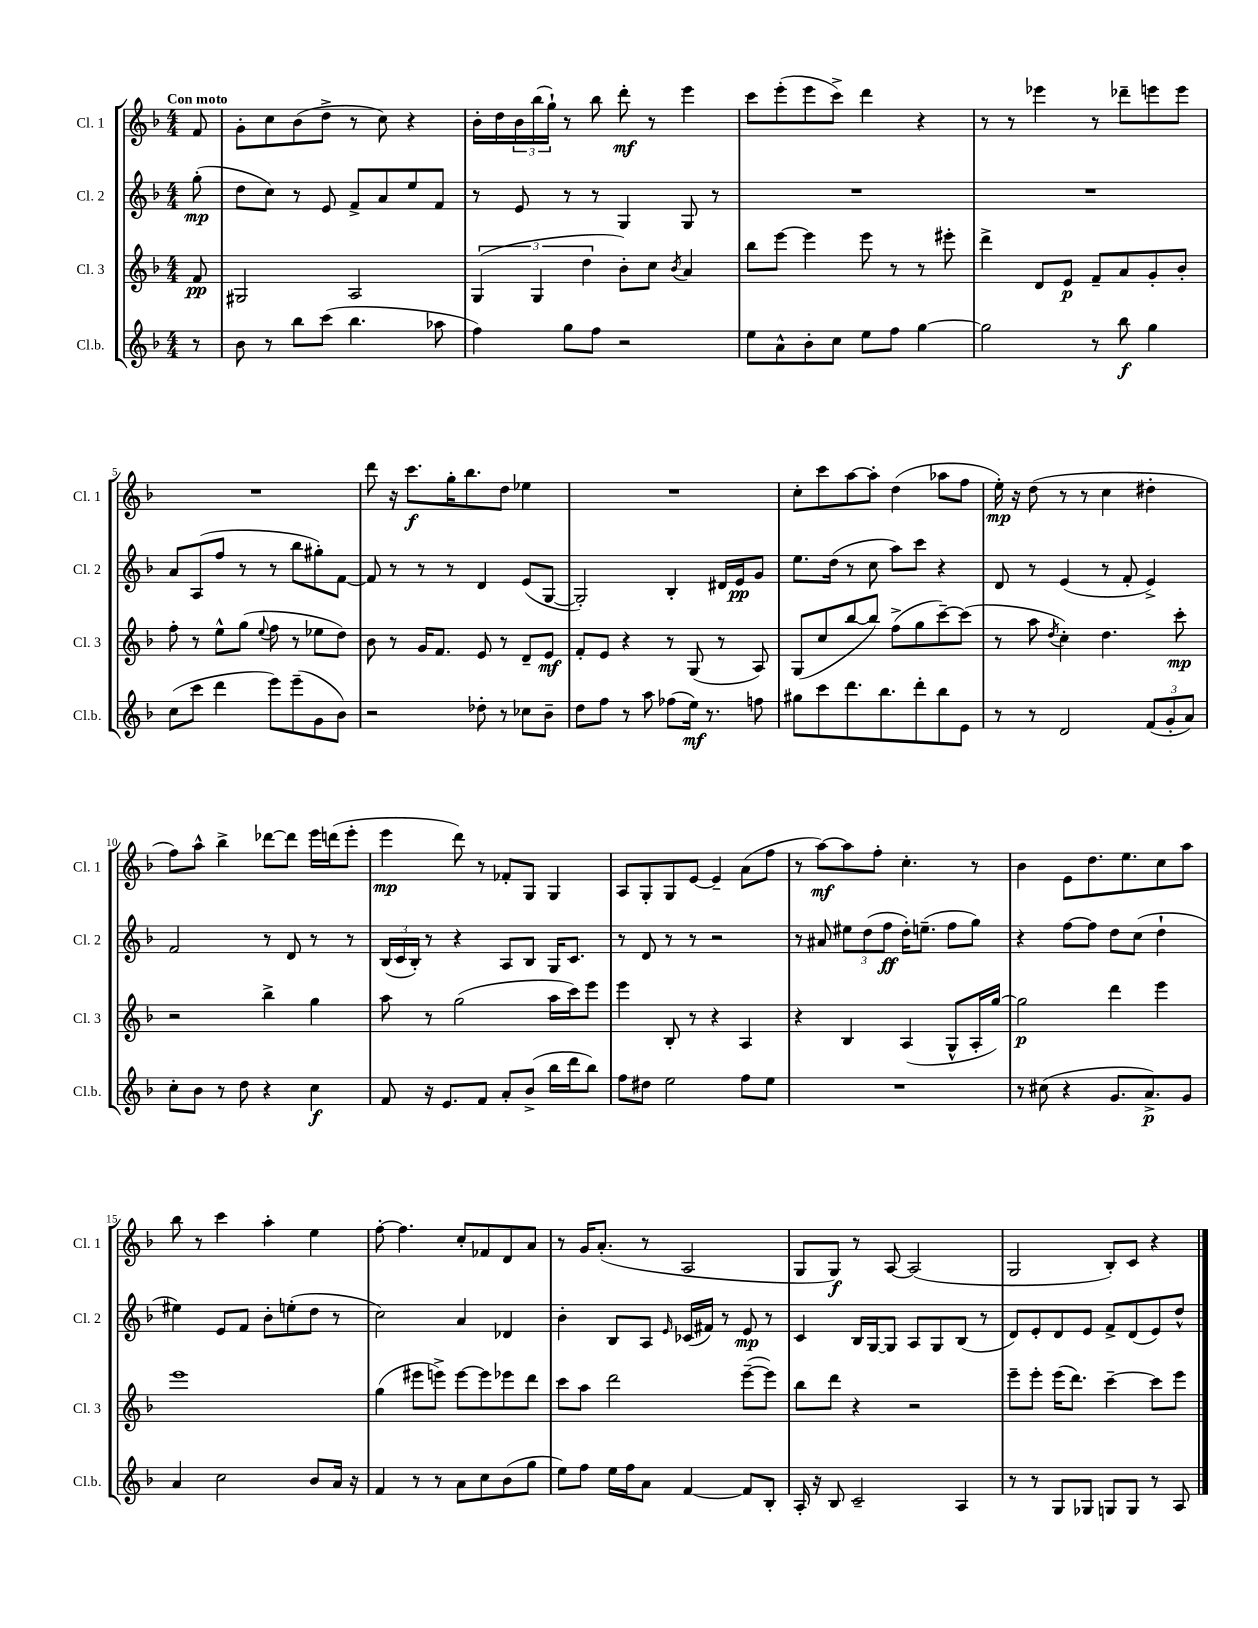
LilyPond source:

<<
\new StaffGroup <<
\new Staff = "s0" \with { instrumentName = "Cl. 1" shortInstrumentName = "Cl. 1" } {
    \clef treble \key f \major \numericTimeSignature \time 4/4 \partial 8 \tempo "Con moto"
    f'8 |
    g'8-. c''8 bes'8( d''8-> r8 c''8) r4 |
    bes'16-. d''16 \tuplet 3/2 { bes'16 bes''16( g''16-!) } r8 bes''8 d'''8-.\mf r8 e'''4 |
    c'''8 e'''8-.( e'''8 c'''8->) d'''4 r4 |
    r8 r8 ees'''4 r8 des'''8-- e'''8 e'''8 |
    R1 |
    d'''8 r16 c'''8.\f g''16-. bes''8. d''8 ees''4 |
    R1 |
    c''8-. c'''8 a''8~ a''8-. d''4( aes''8 f''8 |
    e''16-.\mp) r16 d''8( r8 r8 c''4 dis''4-. |
    f''8) a''8-^ bes''4-> des'''8~ des'''8 e'''16 d'''16( e'''8-. |
    e'''4\mp d'''8) r8 fes'8-. g8 g4 |
    a8 g8-. g8 e'8~ e'4-- a'8( f''8 |
    r8 a''8~\mf) a''8 f''8-. c''4.-. r8 |
    bes'4 e'8 d''8. e''8. c''8 a''8 |
    bes''8 r8 c'''4 a''4-. e''4 |
    f''8~-. f''4. c''8-. fes'8 d'8 a'8 |
    r8 g'16 a'8.-.( r8 a2 |
    g8 g8\f) r8 a8~ a2( |
    g2 bes8-.) c'8 r4 \bar "|." |
}
\new Staff = "s1" \with { instrumentName = "Cl. 2" shortInstrumentName = "Cl. 2" } {
    \clef treble \key f \major \numericTimeSignature \time 4/4 \partial 8
    g''8-.\mp( |
    d''8 c''8) r8 e'8 f'8-> a'8 e''8 f'8 |
    r8 e'8 r8 r8 g4 g8 r8 |
    R1 |
    R1 |
    a'8 a8( f''8 r8 r8 bes''8 gis''8-.) f'8~ |
    f'8 r8 r8 r8 d'4 e'8( g8~ |
    g2-.) bes4-. dis'16 e'16\pp g'8 |
    e''8. d''16( r8 c''8 a''8) c'''8 r4 |
    d'8 r8 e'4( r8 f'8-. e'4->) |
    f'2 r8 d'8 r8 r8 |
    \tuplet 3/2 { bes16( c'16 bes16-.) } r8 r4 a8 bes8 g16 c'8. |
    r8 d'8 r8 r8 r2 |
    r8 ais'8 \tuplet 3/2 { eis''8 d''8( f''8\ff } d''16-.) e''8.--( f''8 g''8) |
    r4 f''8~ f''8 d''8 c''8( d''4-! |
    eis''4) e'8 f'8 bes'8-. e''8-.( d''8 r8 |
    c''2) a'4 des'4 |
    bes'4-. bes8 a8 \grace { e'16 } ces'16( fis'16) r8 e'8\mp r8 |
    c'4 bes16 g16~ g8 a8 g8 bes8( r8 |
    d'8) e'8-. d'8 e'8 f'8-> d'8( e'8) d''8-^ \bar "|." |
}
\new Staff = "s2" \with { instrumentName = "Cl. 3" shortInstrumentName = "Cl. 3" } {
    \clef treble \key f \major \numericTimeSignature \time 4/4 \partial 8
    f'8\pp |
    gis2 a2 |
    \tuplet 3/2 { g4( g4 d''4 } bes'8-.) c''8 \acciaccatura { bes'8 } a'4 |
    bes''8 e'''8~ e'''4 e'''8 r8 r8 eis'''8-. |
    d'''4-> d'8 e'8\p f'8-- a'8 g'8-. bes'8-. |
    f''8-. r8 e''8-^ g''8( \appoggiatura { e''8 } f''8 r8 ees''8 d''8) |
    bes'8 r8 g'16 f'8. e'8 r8 d'8-- e'8\mf |
    f'8-. e'8 r4 r8 g8( r8 a8) |
    g8( c''8 bes''8~ bes''8) f''8->( g''8 c'''8~--) c'''8( |
    r8 a''8 \acciaccatura { d''8 } c''4-.) d''4. c'''8-.\mp |
    r2 bes''4-> g''4 |
    a''8 r8 g''2( a''16 c'''16) e'''8 |
    e'''4 bes8-. r8 r4 a4 |
    r4 bes4 a4( g8-^ a16-. g''16~) |
    g''2\p d'''4 e'''4 |
    e'''1 |
    g''4( eis'''8 e'''8->) e'''8~ e'''8 ees'''8 d'''8 |
    c'''8 a''8 d'''2 e'''8~--( e'''8) |
    bes''8 d'''8 r4 r2 |
    e'''8-- e'''8-. e'''16( d'''8.) c'''4~-- c'''8 e'''8 \bar "|." |
}
\new Staff = "s3" \with { instrumentName = "Cl.b." shortInstrumentName = "Cl.b." } {
    \clef treble \key f \major \numericTimeSignature \time 4/4 \partial 8
    r8 |
    bes'8 r8 bes''8 c'''8( bes''4. aes''8 |
    f''4) g''8 f''8 r2 |
    e''8 a'8-^ bes'8-. c''8 e''8 f''8 g''4~ |
    g''2 r8 bes''8\f g''4 |
    c''8( c'''8 d'''4 e'''8) e'''8--( g'8 bes'8) |
    r2 des''8-. r8 ces''8 bes'8-- |
    d''8 f''8 r8 a''8 fes''8( e''16\mf) r8. f''8 |
    gis''8 c'''8 d'''8. bes''8. d'''8-. bes''8 e'8 |
    r8 r8 d'2 \tuplet 3/2 { f'8( g'8-. a'8) } |
    c''8-. bes'8 r8 d''8 r4 c''4\f |
    f'8 r16 e'8. f'8 a'8-. bes'8->( bes''16 d'''16 bes''8) |
    f''8 dis''8 e''2 f''8 e''8 |
    R1 |
    r8 cis''8( r4 g'8. a'8.->\p) g'8 |
    a'4 c''2 bes'8 a'16 r16 |
    f'4 r8 r8 a'8 c''8 bes'8( g''8 |
    e''8) f''8 e''16 f''16 a'8 f'4~ f'8 bes8-. |
    a16-. r16 bes8 c'2-- a4 |
    r8 r8 g8 ges8 g8 g8 r8 a8 \bar "|." |
}
>>
>>
